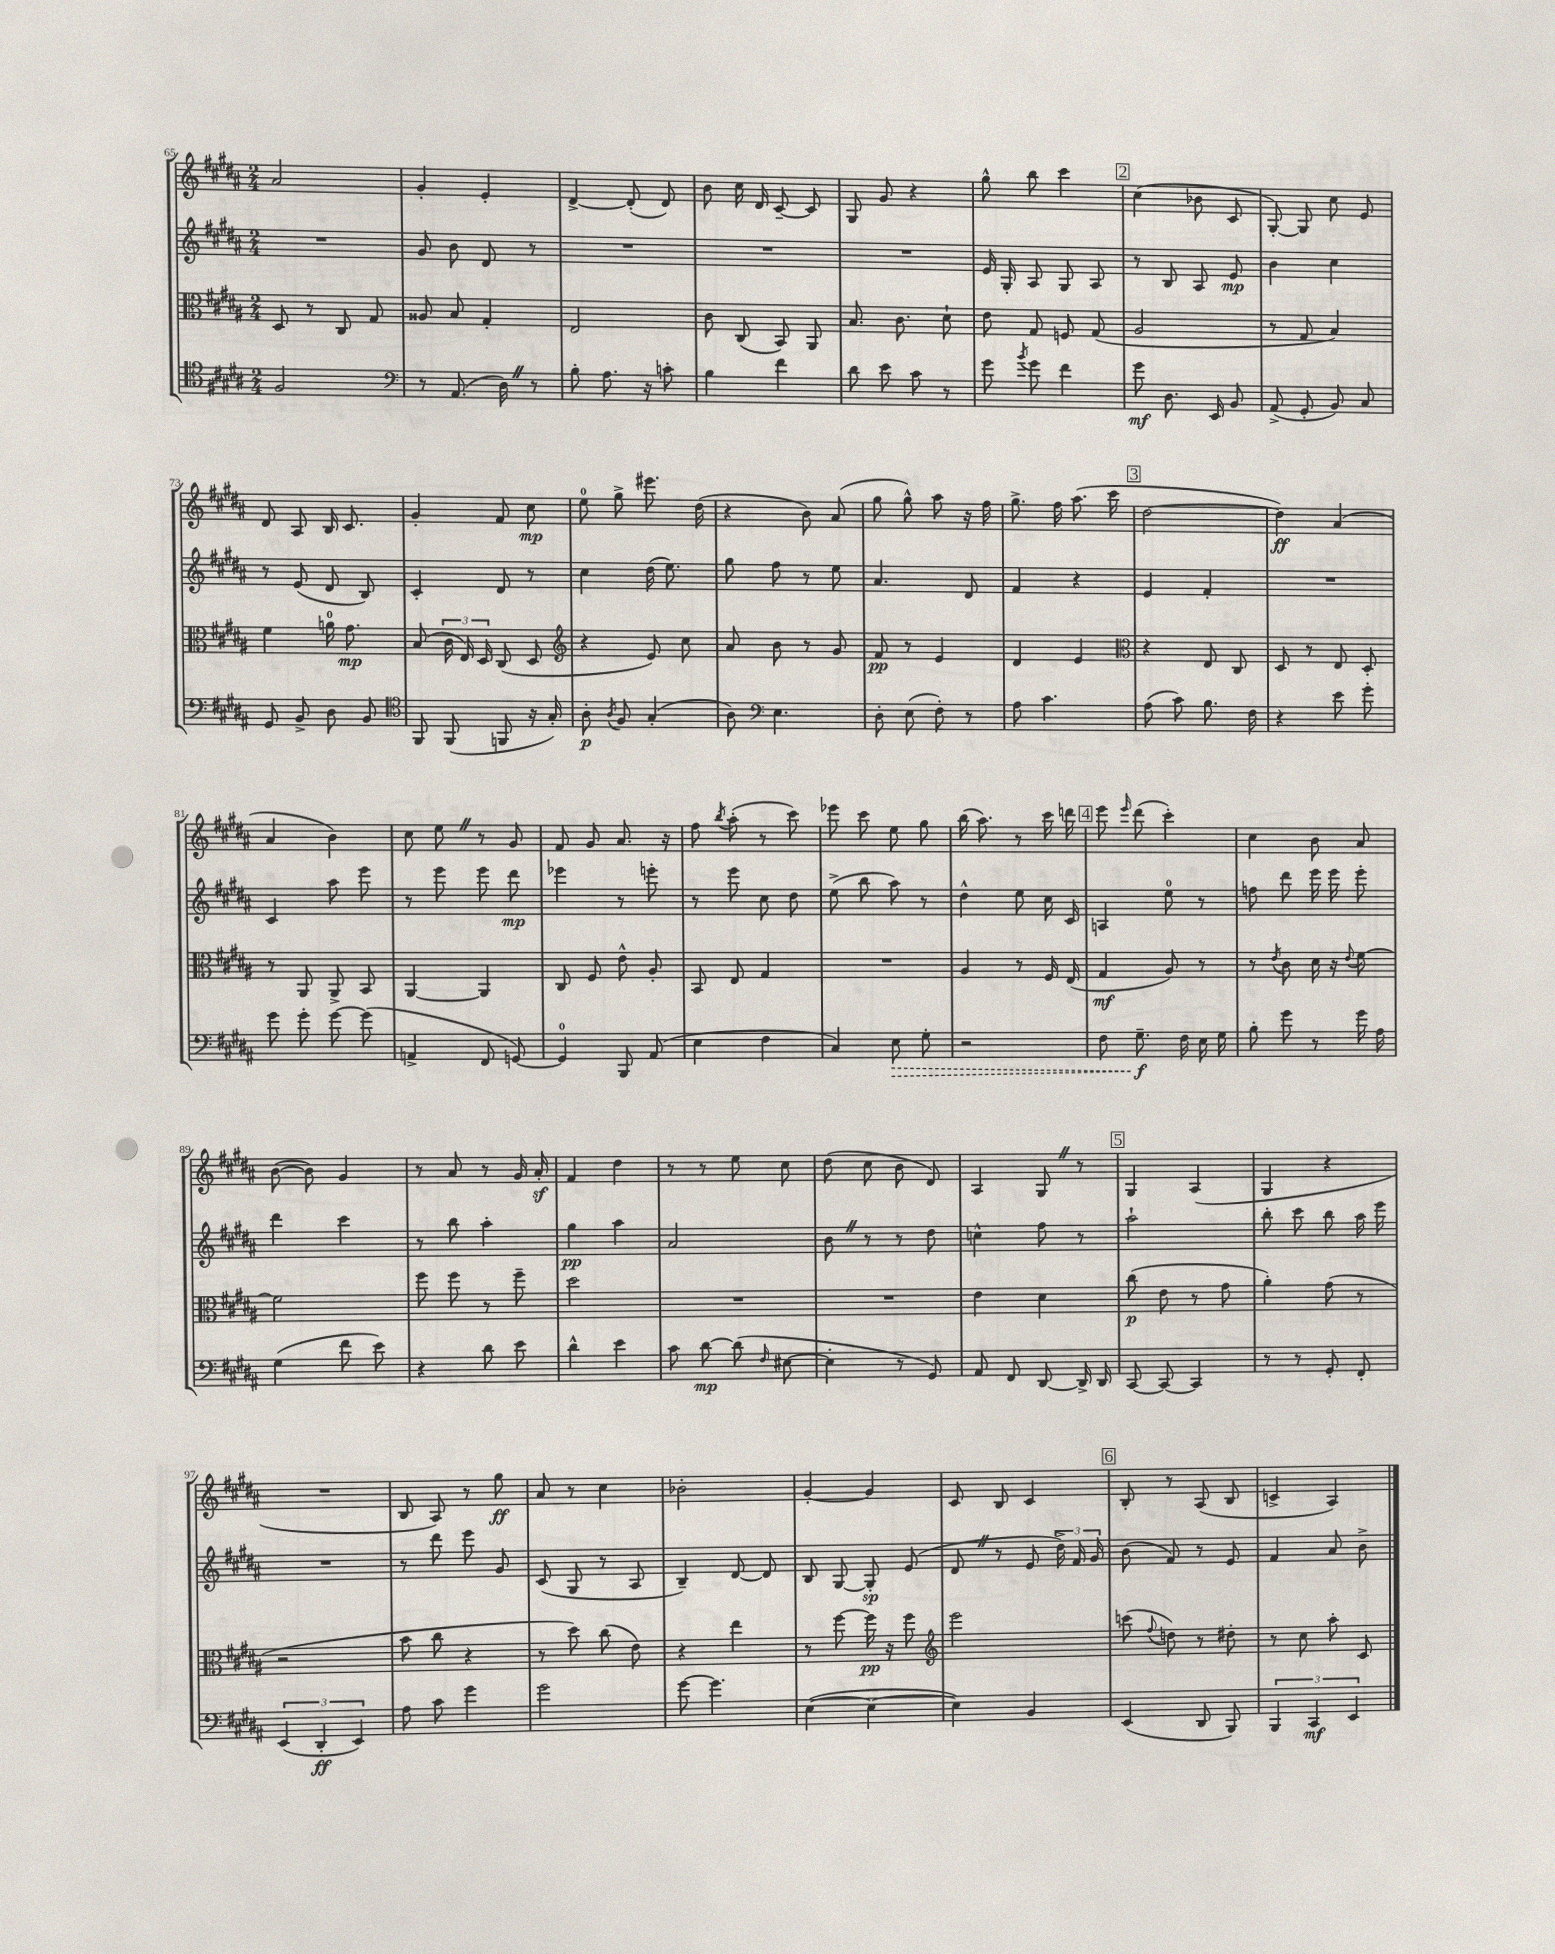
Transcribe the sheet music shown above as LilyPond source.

<<
\new StaffGroup <<
\new Staff = "s0" {
    \clef treble \key b \major \numericTimeSignature \time 2/4
    \autoBeamOff ais'2 |
    gis'4-. e'4-. |
    dis'4~-> dis'8-.( dis'8) |
    b'8 cis''16 dis'16 cis'8~-- cis'8 |
    gis8 gis'8 r4 |
    gis''8-^ b''8 cis'''4 |
    \mark \markup { \box "2" } cis''4( bes'8 cis'8 |
    gis8~-.) gis8 cis''8 e'8 |
    dis'8 ais8 b16 cis'8. |
    gis'4-. fis'8 cis''8\mp |
    e''8-0 gis''8-> eis'''8. dis''16( |
    r4 b'8) ais'8( |
    gis''8 gis''8-^) ais''8 r16 fis''16 |
    gis''8.-> fis''16 ais''8.( cis'''16 |
    \mark \markup { \box "3" } dis''2~ |
    dis''4\ff) ais'4( |
    ais'4 b'4) |
    cis''8 e''8 \once \override BreathingSign.text = \markup { \musicglyph "scripts.caesura.straight" } \breathe r8 gis'8 |
    fis'8 gis'8 ais'8. r16 |
    fis''8 \acciaccatura { b''8 } ais''8-.( r8 cis'''8) |
    ees'''8 cis'''8 e''8 gis''8 |
    b''16( ais''8.) r8 cis'''16 d'''16 |
    \mark \markup { \box "4" } e'''8 \grace { e'''16 } dis'''8( cis'''4-.) |
    cis''4 b'8 ais'8 |
    b'8~( b'8) gis'4 |
    r8 ais'8 r8 gis'16 ais'16-.\sf |
    fis'4 dis''4 |
    r8 r8 e''8 cis''8 |
    dis''8( cis''8 b'8 dis'8) |
    ais4 gis8 \once \override BreathingSign.text = \markup { \musicglyph "scripts.caesura.straight" } \breathe r8 |
    \mark \markup { \box "5" } gis4 ais4( |
    gis4 r4 |
    R2 |
    b8 ais8) r8 gis''8\ff |
    ais'8 r8 cis''4 |
    bes'2-. |
    gis'4~-. gis'4 |
    cis'8 b8 cis'4 |
    \mark \markup { \box "6" } b8-. r8 ais8( b8 |
    c'4-> ais4) \bar "|." |
}
\new Staff = "s1" {
    \clef treble \key b \major \numericTimeSignature \time 2/4
    \autoBeamOff R2 |
    gis'8 b'8 dis'8 r8 |
    R2 |
    R2 |
    R2 |
    e'16 gis16-. ais8 gis8 ais8 |
    \mark \markup { \box "2" } r8 b8 ais8 e'8\mp |
    b'4 cis''4 |
    r8 e'8( dis'8 b8) |
    cis'4-. dis'8 r8 |
    cis''4 dis''16( e''8.) |
    gis''8 fis''8 r8 e''8 |
    ais'4. dis'8 |
    fis'4 r4 |
    \mark \markup { \box "3" } e'4 fis'4-. |
    R2 |
    cis'4 ais''8 e'''8 |
    r8 e'''8 e'''8 dis'''8\mp |
    ees'''4 r8 e'''8-. |
    r8 e'''8 cis''8 dis''8 |
    e''8->( b''8 ais''8) r8 |
    dis''4-^ e''8 cis''16 cis'16 |
    \mark \markup { \box "4" } a4 e''8-0 r8 |
    f''8 dis'''8 e'''16 e'''16 e'''8-. |
    dis'''4 cis'''4 |
    r8 b''8 ais''4-. |
    gis''4\pp ais''4 |
    ais'2 |
    b'8 \once \override BreathingSign.text = \markup { \musicglyph "scripts.caesura.straight" } \breathe r8 r8 dis''8 |
    c''4-^ fis''8 r8 |
    \mark \markup { \box "5" } ais''2-! |
    b''8-. cis'''8 b''8 ais''16 e'''16 |
    R2 |
    r8 dis'''8 e'''8 gis'8 |
    cis'8( gis8 r8 ais8 |
    b4--) dis'8~ dis'8 |
    b8 gis8~ gis8-.\sp e'8( |
    dis'8 \once \override BreathingSign.text = \markup { \musicglyph "scripts.caesura.straight" } \breathe r8 e'8 \tuplet 3/2 { dis''16->) fis'16 gis'16 } |
    \mark \markup { \box "6" } b'8( fis'8) r8 e'8 |
    fis'4 ais'8 b'8-> \bar "|." |
}
\new Staff = "s2" {
    \clef alto \key b \major \numericTimeSignature \time 2/4
    \autoBeamOff dis8 r8 cis8 gis8 |
    aisis8 b8 gis4-. |
    e2 |
    cis'8 cis8( b,8) ais,8 |
    b8. cis'8. dis'8-! |
    e'8 gis8 f8 gis8( |
    \mark \markup { \box "2" } ais2 |
    r8 gis8 b4) |
    fis'4 a'16-0 gis'8.\mp |
    b8( \tuplet 3/2 { cis'16 e16) dis16 } cis8( dis8 |
    \clef treble r4 e'8) cis''8 |
    ais'8 b'8 r8 gis'8 |
    fis'8\pp r8 e'4 |
    dis'4 e'4 |
    \mark \markup { \box "3" } \clef alto r4 e8 cis8 |
    dis8 r8 e8 dis8-. |
    r8 ais,8 ais,8-> b,8 |
    ais,4~ ais,4 |
    cis8 fis8 e'8-^ ais8-. |
    b,8 e8 gis4 |
    R2 |
    ais4 r8 fis16 e16( |
    \mark \markup { \box "4" } gis4\mf ais8) r8 |
    r8 \acciaccatura { e'8 } cis'8 dis'16 r16 \appoggiatura { e'8 } fis'8~ |
    fis'2 |
    fis''8 fis''8 r8 fis''8-- |
    dis''2 |
    R2 |
    R2 |
    e'4 dis'4 |
    \mark \markup { \box "5" } cis''8\p( e'8 r8 gis'8 |
    ais'4-.) gis'8( r8 |
    r2 |
    b'8 cis''8 r4 |
    r8 dis''8) cis''8( e'8) |
    r4 e''4 |
    r8 fis''8~ fis''16\pp r16 fis''8 |
    \clef treble e'''2 |
    \mark \markup { \box "6" } c'''8( \appoggiatura { fis''8 } d''8) r8 dis''8-. |
    r8 cis''8 ais''8-. cis'8 \bar "|." |
}
\new Staff = "s3" {
    \clef tenor \key b \major \numericTimeSignature \time 2/4
    \autoBeamOff fis2 |
    \clef bass r8 ais,8.( dis16) \once \override BreathingSign.text = \markup { \musicglyph "scripts.caesura.straight" } \breathe r8 |
    b8-. ais8. r16 c'8-. |
    b4 fis'4 |
    dis'8 e'8 cis'8 r8 |
    gis'8 \acciaccatura { b'8 } gis'8 fis'4 |
    \mark \markup { \box "2" } gis'8\mf dis8. e,16 b,8 |
    ais,8->( gis,8-. b,8) cis8 |
    gis,8 b,8-> dis8 b,8 |
    \clef tenor fis,8 fis,8( f,8 r16 gis16-.) |
    ais8-.\p \acciaccatura { ais8 } fis8 gis4-.( |
    ais8) \clef bass e4. |
    dis8-. e8( fis8-.) r8 |
    ais8 cis'4. |
    \mark \markup { \box "3" } ais8( cis'8) b8. fis16 |
    r4 e'8 gis'8-. |
    gis'8 gis'8-. gis'8~ gis'8( |
    a,4-> fis,8 g,8~) |
    g,4-0 b,,8 ais,8( |
    e4 fis4 |
    cis4) \once \override Hairpin.style = #'dashed-line e8\> gis8-. |
    r2 |
    \mark \markup { \box "4" } fis8 gis8.--\f\! fis16 e16 gis16 |
    b8-. gis'8 r8 gis'16 ais16 |
    gis4( fis'8 e'8) |
    r4 dis'8 e'8 |
    dis'4-^ e'4 |
    cis'8 dis'8~\mp dis'8( \grace { fis16 } eis8~ |
    eis4-. r8 gis,8) |
    ais,8 fis,8 dis,8~ dis,16-> dis,16 |
    \mark \markup { \box "5" } cis,8~ cis,8~ cis,4 |
    r8 r8 gis,8-. fis,8-. |
    \tuplet 3/2 { e,4( dis,4-.\ff e,4) } |
    ais8 cis'8 gis'4 |
    gis'2 |
    gis'8~ gis'4. |
    e4~( e4~ |
    e4) b,4 |
    \mark \markup { \box "6" } e,4( dis,8 b,,8) |
    \tuplet 3/2 { b,,4 cis,4\mf e,4 } \bar "|." |
}
>>
>>
\layout { \context { \Score currentBarNumber = #65 } }
